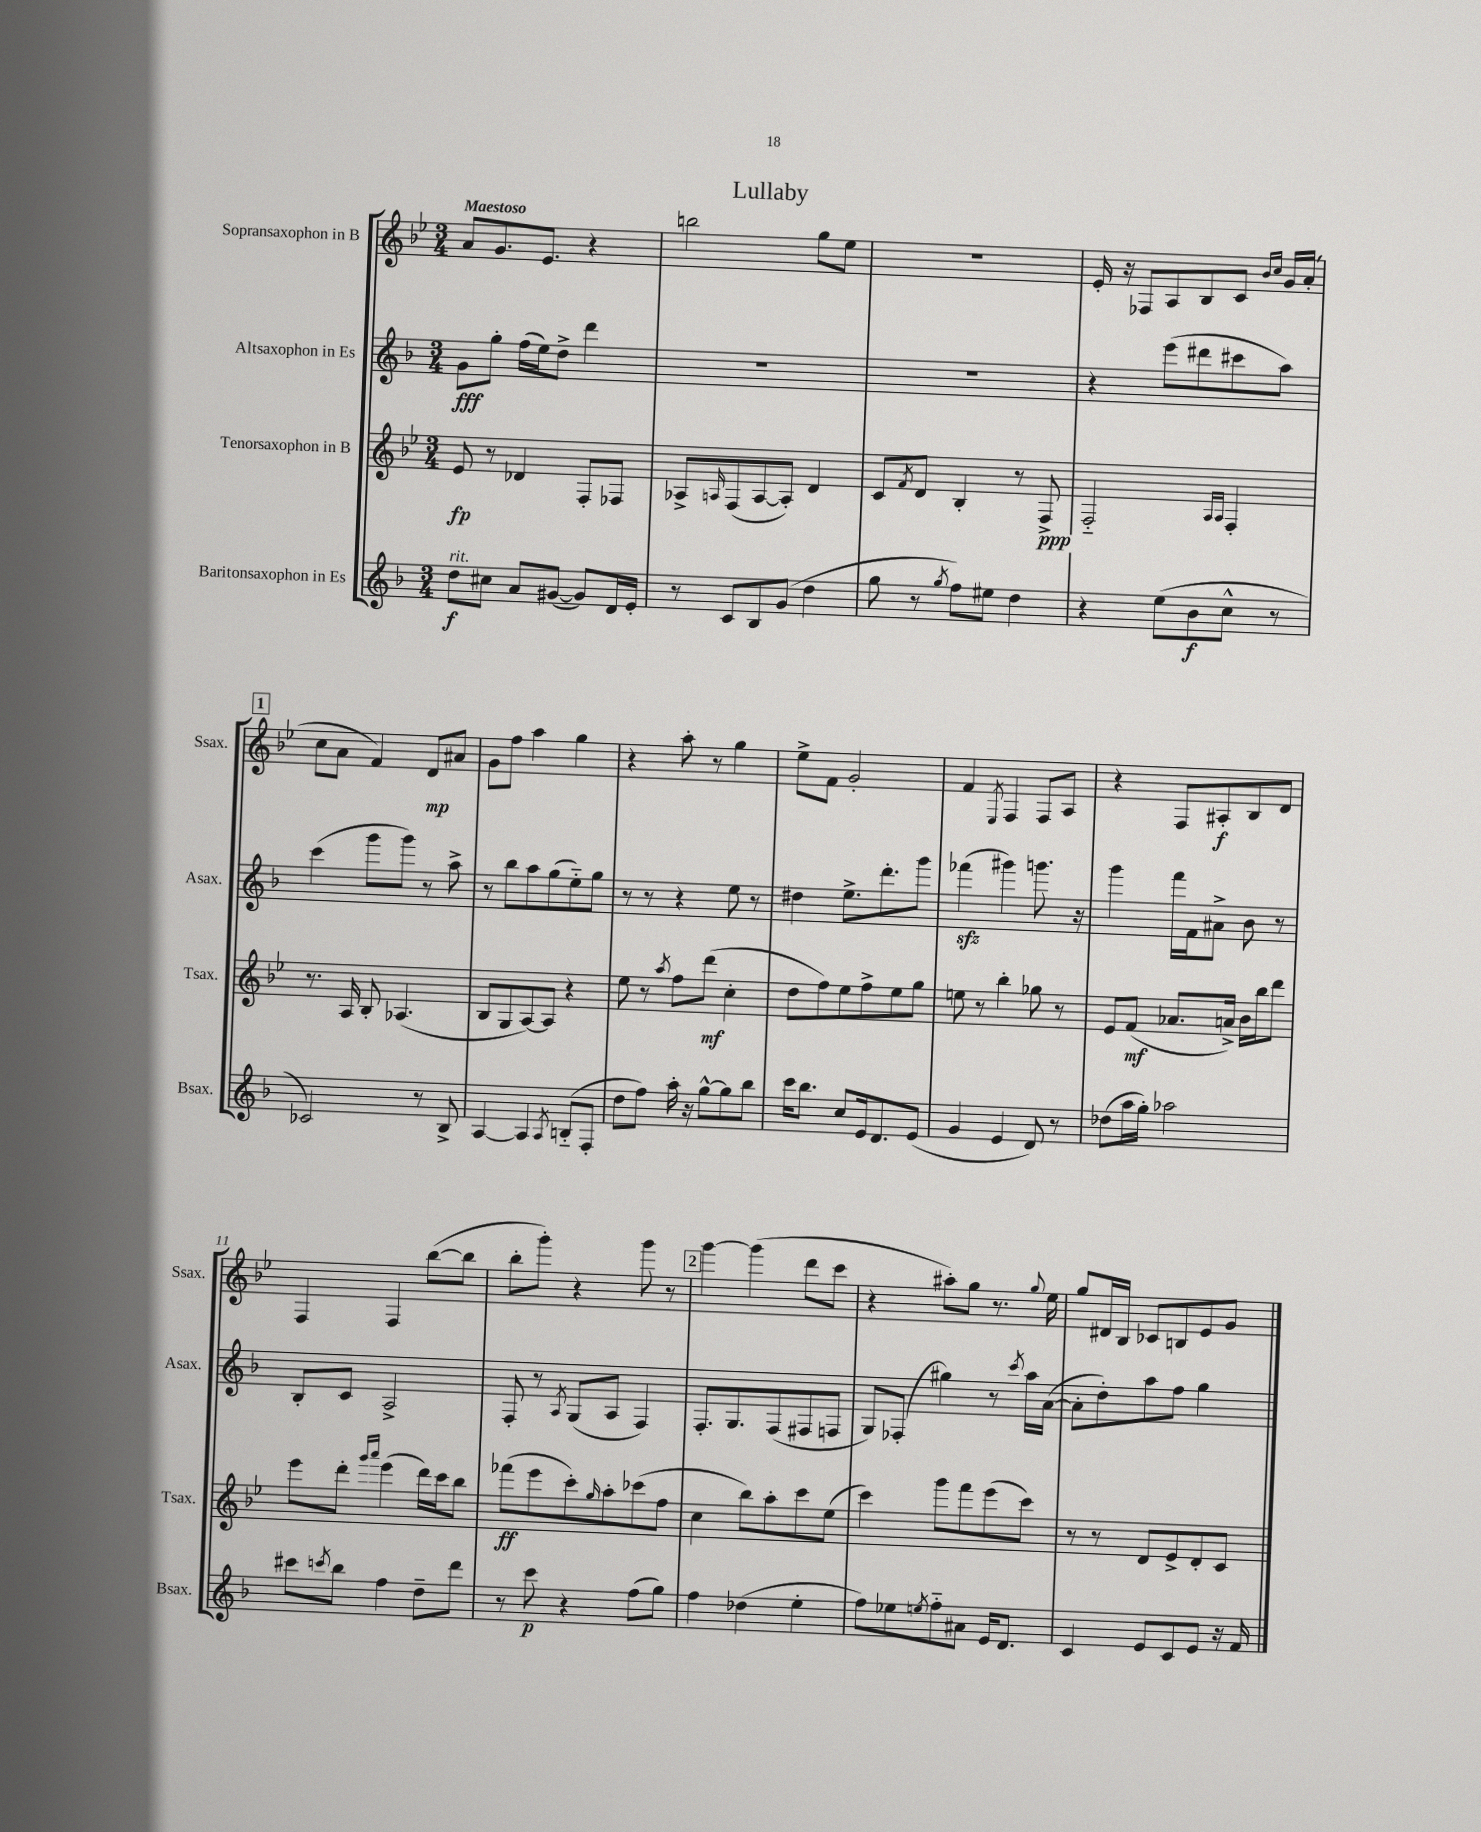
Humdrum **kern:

**kern	**kern	**kern	**kern
*staff4	*staff3	*staff2	*staff1
*clefG2	*clefG2	*clefG2	*clefG2
*k[b-]	*k[b-e-]	*k[b-]	*k[b-e-]
*M3/4	*M3/4	*M3/4	*M3/4
8dd	8e-	8g	8a
8cc#	8r	8gg'	8.g
8a	4d-	(16ff	.
.	.	16ee)	8.e-
([8g#	.	8dd^	.
8g#])	8F'	4ddd	4r
16d	8F-	.	.
16e'	.	.	.
=	=	=	=
8r	8A-^	2.r	2bb
.	16qqA	.	.
8c	(8F	.	.
8B-	[8A	.	.
(8g	8A'])	.	.
4dd	4d	.	8gg
.	.	.	8ee-
=	=	=	=
8gg	8c	2.r	2.r
.	8qf	.	.
8r	8d	.	.
8qgg	.	.	.
8ff)	4B-'	.	.
8ee#	.	.	.
4dd	8r	.	.
.	8F^	.	.
=	=	=	=
4r	2F'~	4r	16e-'
.	.	.	16r
.	.	.	8F-
(8ee	.	(8eee	8A
8b-	.	8ddd#	8B-
.	16qqA	.	.
.	16qqA	.	.
8cc^^	4F'	8ccc#	8c
.	.	.	16qqb-
.	.	.	16qqcc
8r	.	8aa)	16g
.	.	.	(16a'
=	=	=	=
2c-)	8.r	(4ccc	8cc
.	.	.	8a
.	16A	.	.
.	8B-'	8ggg	4f)
.	(4.A-	8ggg)	.
8r	.	8r	8d
8B-^	.	8aa^	8a#
=	=	=	=
[4A	8B-	8r	8g
.	8G	8bb-	8ff
4A]	[8A)	8aa	4aa
.	8A]	(8gg	.
8qA	.	.	.
(8B'~	4r	8ee'~)	4gg
8F'	.	8gg	.
=	=	=	=
8dd	8ee-	8r	4r
8ff)	8r	8r	.
.	8qaa	.	.
16aa'	8ff	4r	8aa'
16r	.	.	.
[8gg^^	(8ddd	.	8r
8gg]	4cc'	8ee	4gg
8bb-	.	8r	.
=	=	=	=
16ccc	8dd	4dd#	8ee-^
8.bb-	.	.	.
.	8ff)	.	8f
8cc	8ee-	8.ee^	2g'
16e	8ff^	.	.
8.d	.	8.ddd'	.
.	8ee-	.	.
(8e	8gg	8ggg	.
=	=	=	=
4g	8ee	(4fff-	4f
.	8r	.	.
.	.	.	8qE-
4e	4bb-'	4ggg#)	4F
8d)	8gg-	8.ggg	8F
8r	8r	.	8A
.	.	16r	.
=	=	=	=
(8dd-	8e-	4ggg	4r
16aa	(8f	.	.
16gg')	.	.	.
2aa-	8.a-	16fff	8F
.	.	16f	.
.	.	8a#^	8A#'
.	16a^)	.	.
.	16b-	8b-	8B-
.	16bb-	.	.
.	8ddd	8r	8d
=	=	=	=
8ccc#	8eee-	8B-'	4F
8qccc	.	.	.
8bb-	8ddd'	8c	.
.	16qqggg	.	.
.	16qqaaa	.	.
4ff	(4eee-	2A^	4F
8dd~	16ddd)	.	([8bb-
.	16ccc	.	.
8ddd	8bb-	.	8bb-]
=	=	=	=
8r	(8fff-	8F'	8bb-'
8ccc	8eee-	8r	8ggg')
.	.	8qA	.
4r	8ccc')	(8G	4r
.	16qqgg	.	.
.	8aa'	8A	.
(8ff	(8ccc-	4F)	8ggg
8gg)	8ff	.	8r
=	=	=	=
4ff	4cc	8.F'	[4ggg
.	.	8.G	.
(4dd-	8bb-)	.	(4ggg]
.	8aa'	(8F	.
4ee'	8ccc	8F#	8ddd
.	(8ee-	8F	8ccc
=	=	=	=
8ff)	4ccc)	8G)	4r
8ee-	.	(8F-'	.
8qee	.	.	.
8ff'~	8ggg	4gg#)	8aa#')
8a#	8fff	.	8gg
16e	(8eee-	8r	8.r
8.d	.	.	.
.	.	8qccc	.
.	8ccc)	16aa	.
.	.	.	8qqgg
.	.	([16a	16ee-
=	=	=	=
4c	8r	8a']	8gg
.	8r	8dd')	16d#
.	.	.	16B-
8e	8d	8aa	8c-
8c	8e-^	8ff	8B
8e	8d'	4gg	8e-
16r	8c	.	8g
16f	.	.	.
==	==	==	==
*-	*-	*-	*-
